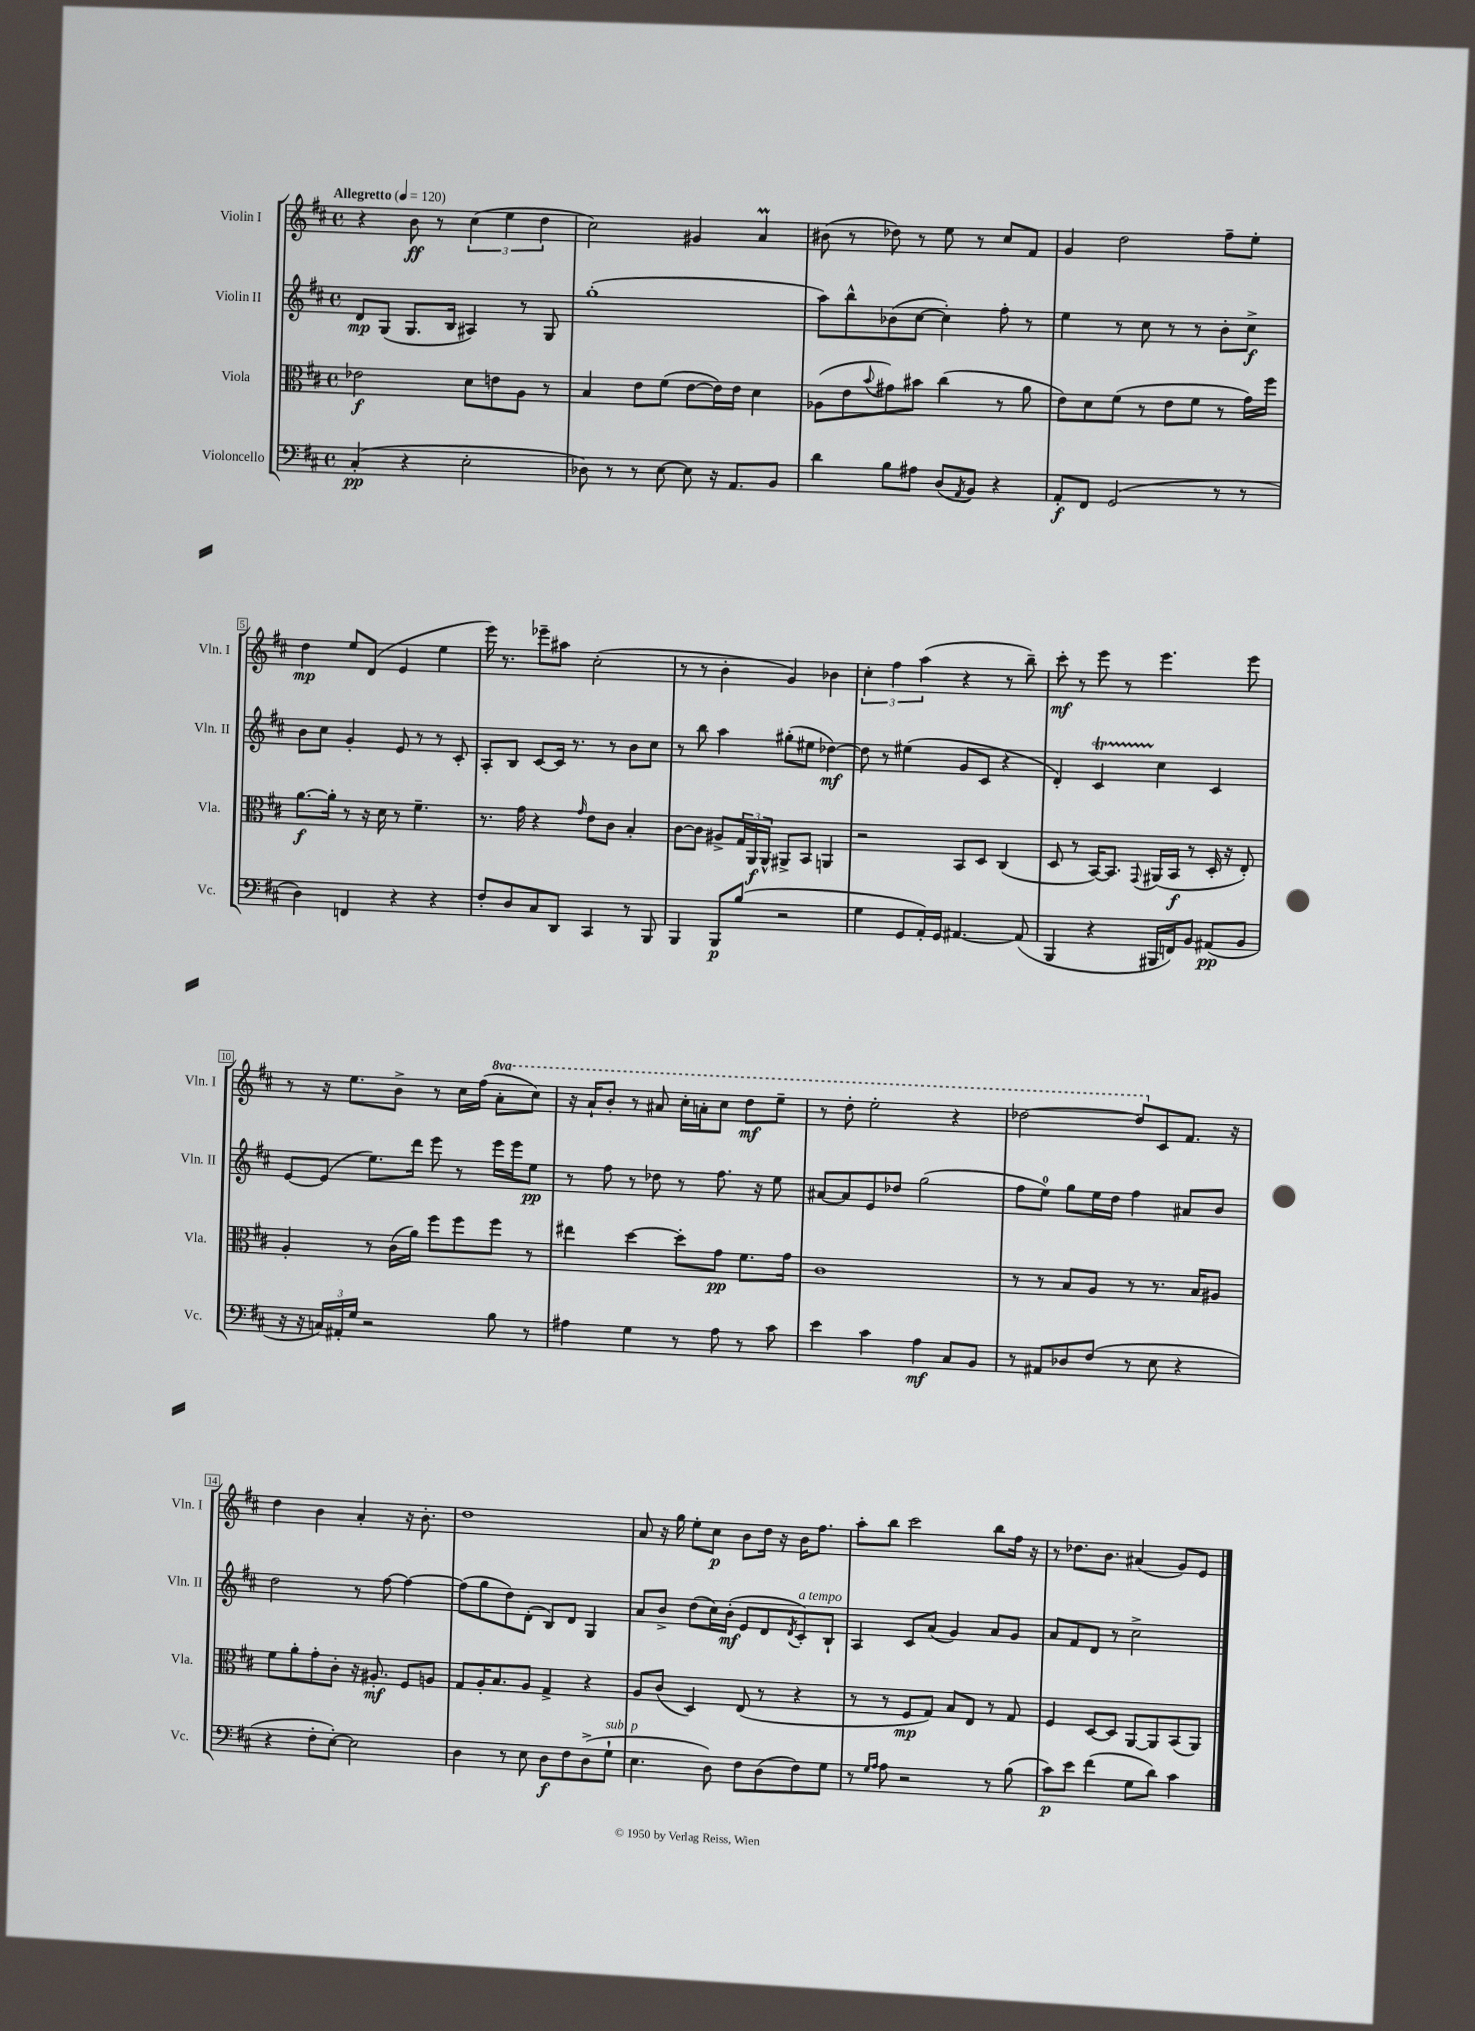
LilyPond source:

<<
\new StaffGroup <<
\new Staff = "s0" \with { instrumentName = "Violin I" shortInstrumentName = "Vln. I" } {
    \clef treble \key d \major \defaultTimeSignature \time 4/4 \set Staff.ottavationMarkups = #ottavation-simple-ordinals \tempo "Allegretto" 4 = 120
    r4 b'8\ff r8 \tuplet 3/2 { cis''4( e''4 d''4 } |
    cis''2) gis'4 a'4\prall |
    bis'8( r8 des''8) r8 e''8 r8 cis''8 fis'8 |
    g'4 d''2 fis''8-- e''8-. |
    d''4\mp e''8 d'8( e'4 e''4 |
    e'''16) r8. ees'''8-- ais''8 cis''2-.( |
    r8 r8 b'4-. g'4) bes'4 |
    \tuplet 3/2 { cis''4-. fis''4 a''4( } r4 r8 b''8--) |
    cis'''8-.\mf r8 e'''8 r8 e'''4. e'''8 |
    r8 r16 e''8. b'8-> r8 cis''16 fis''16( \ottava #1 a''8-. cis'''8) |
    r16 a''16-! b''8-. r8 ais''8 cis'''16-. a''16-. cis'''8 d'''8\mf e'''8-- |
    r8 d'''8-. e'''2-. r4 |
    des'''2~ des'''8 \ottava #0 cis'8 fis'8. r16 |
    d''4 b'4 a'4-. r16 b'8.-. |
    d''1 |
    a'8 r16 g''16 e''8-. cis''8\p b'8 d''16 r16 b'16 fis''8. |
    a''8-. b''8 cis'''2 b''8 fis''16 r16 |
    r8 des''8. b'8. ais'4( g'8) e'8 \bar "|." |
}
\new Staff = "s1" \with { instrumentName = "Violin II" shortInstrumentName = "Vln. II" } {
    \clef treble \key d \major \defaultTimeSignature \time 4/4
    d'8\mp g8( g8. b16 ais4) r8 g8 |
    g''1-.( |
    a''8) b''8-^ bes'8( cis''8~ cis''4-.) fis''8-. r8 |
    e''4 r8 cis''8 r8 r8 b'8-. cis''8->\f |
    b'8 cis''8 g'4-. e'8 r8 r8 cis'8-. |
    a8-. b8 cis'8~ cis'16 r8. r8 b'8 cis''8 |
    r8 b''8 a''4 gis''8-.( eis''8 des''4~\mf) |
    des''8 r8 eis''4( g'8 cis'8 r4 |
    d'4-.) cis'4\startTrillSpan cis''4\stopTrillSpan cis'4 |
    e'8~ e'8( e''8.) d'''16 e'''8 r8 e'''16 e'''16 e''8\pp |
    r8 fis''8 r8 des''8 r8 fis''8. r16 e''8 |
    ais'8~ ais'8 e'8 des''8 g''2( |
    fis''8 e''8-0) g''8 e''16 d''16 fis''4 ais'8 b'8 |
    d''2 r8 fis''8~ fis''4~ |
    fis''8( g''8 d''8) d'8-.( b8) d'8 g4 |
    a'8 b'8-> d''8( cis''16) b'16-.\mf( e'8 d'8 \acciaccatura { d'8 } cis'8-.^\markup { \italic "a tempo" }) b8-! |
    a4 cis'8 a'8( g'4) a'8 g'8 |
    a'8 fis'8 d'8 r8 cis''2-> \bar "|." |
}
\new Staff = "s2" \with { instrumentName = "Viola" shortInstrumentName = "Vla." } {
    \clef alto \key d \major \defaultTimeSignature \time 4/4
    ees'2\f d'8 e'8 a8 r8 |
    b4 e'8 fis'8( e'8~ e'16) e'16 d'4 |
    aes8( e'8 \appoggiatura { b'8 } gis'8) bis'8 cis''4( r8 a'8 |
    e'8) d'8 fis'8( r8 e'8 fis'8 r8 g'16) fis''16 |
    a'8.~\f a'16-. r8 r16 d'16 r8 fis'4.-- |
    r8. g'16 r4 \grace { g'16 } e'8 cis'8 b4-. |
    cis'8~ cis'8 ais8-> \tuplet 3/2 { g16 a,16\f a,16-^ } ais,8-> b,8 a,4 |
    r2 b,8 d8 cis4( |
    d8 r8 b,16~) b,8. \appoggiatura { g,8 } ais,16( b,16\f r8 d16-. r16 e8-.) |
    a4-. r8 cis'16( a'16) fis''8 fis''8 fis''8 r8 |
    eis''4 d''4~ d''8-. g'8\pp fis'8. g'16 |
    cis'1 |
    r8 r8 b8 a8 r8 r8. b16 ais8 |
    fis'8 a'8-. g'8-. cis'8-. r16 ais8.-.\mf fis8 a8 |
    g8 a16-. b8. a8 g4-> r4 |
    a8 cis'8( d4) e8( r8 r4 |
    r8 r8 fis8\mp g8) b8 e8 r8 g8 |
    fis4 d8~ d8 a,8~ a,8 b,8( a,8) \bar "|." |
}
\new Staff = "s3" \with { instrumentName = "Violoncello" shortInstrumentName = "Vc." } {
    \clef bass \key d \major \defaultTimeSignature \time 4/4
    cis4-.\pp( r4 e2-. |
    des8) r8 r8 e8~ e8 r16 a,8. b,8 |
    d'4 b8 ais8 d8( \acciaccatura { a,8 } b,8) r4 |
    a,8-.\f fis,8 g,2( r8 r8 |
    d4) f,4 r4 r4 |
    fis8-. d8 cis8 d,8 cis,4 r8 b,,8 |
    b,,4 b,,8\p b8( r2 |
    g4 g,8 a,16-.) g,16 ais,4.~ ais,8( |
    b,,4 r4 bis,,16 f,16) b,8 ais,8\pp( b,8 |
    r16 r16 \tuplet 3/2 { c16) ais,16-. g16 } r2 b8 r8 |
    ais4 g4 r8 ais8 r8 cis'8 |
    e'4 cis'4 a4\mf cis8 b,8 |
    r8 ais,8 des8 fis8( r8 e8 r4 |
    r4 fis8-. e8~-.) e2 |
    d4 r8 e8 d8\f fis8 d8->( g8-!^\markup { \italic "sub. p" } |
    e4. d8) fis8 d8( fis8) g8 |
    r8 \grace { g16 a16 } a8 r2 r8 b8( |
    cis'8\p) e'8 fis'4( g8 d'8) cis'4 \bar "|." |
}
>>
>>
\layout { \context { \Score \override BarNumber.stencil = #(make-stencil-boxer 0.1 0.3 ly:text-interface::print) } }
